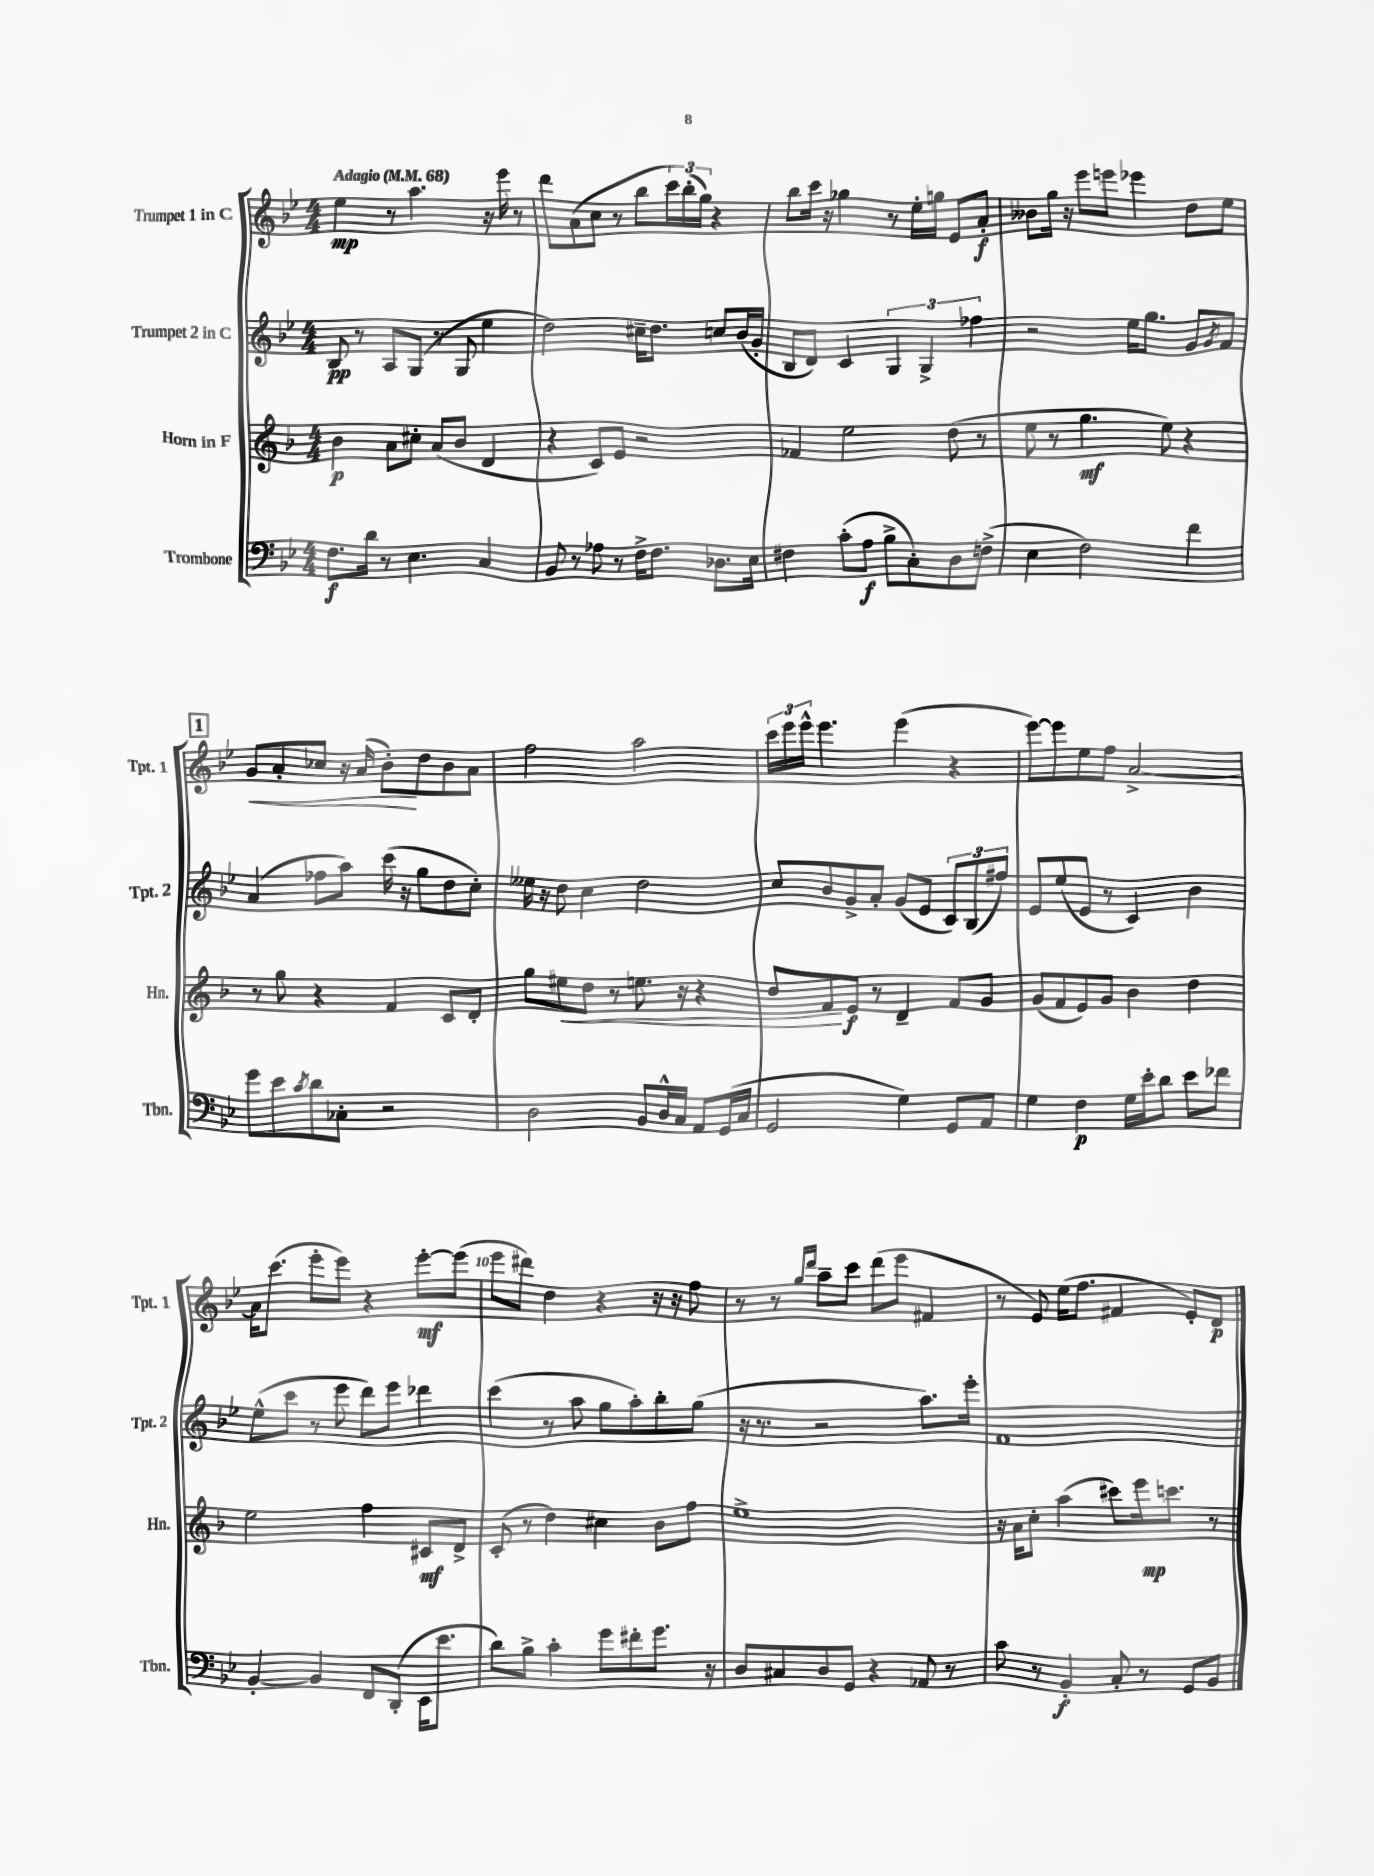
<<
\new StaffGroup <<
\new Staff = "s0" \with { instrumentName = "Trumpet 1 in C" shortInstrumentName = "Tpt. 1" } {
    \clef treble \key bes \major \numericTimeSignature \time 4/4 \tempo "Adagio" 4 = 68
    ees''4\mp r8 a''4. r16 ees'''16 r8 |
    d'''8 a'8( c''8 r8 bes''8 \tuplet 3/2 { c'''16) bes''16-.( g''16) } r4 |
    bes''8 c'''16 r16 ges''4 r8 ees''16-. g''16 ees'8 a'8-.\f |
    beses'8 g''16 r16 ees'''8 e'''8 ees'''4 d''8 ees''8 |
    \mark \markup { \box "1" } g'8\< a'8-. ces''8 r16 a'16( bes'8-.\!) d''8 bes'8 a'8 |
    f''2 a''2 |
    \tuplet 3/2 { c'''16 ees'''16 ees'''16-^ } ees'''4. ees'''4( r4 |
    ees'''8~) ees'''8 ees''8 f''8 a'2~-> |
    a'16 c'''8.( ees'''8-. ees'''8) r4 ees'''8~-.\mf ees'''8( |
    ees'''8 dis'''8) d''4 r4 r16 r16 f''8 |
    r8 r8 \grace { g''16 d'''16 } a''8-- c'''8 d'''8( ees'''8 fis'4 |
    r8 ees'8) ees''16( f''8. fis'4 ees'8-.) d'8\p \bar "|." |
}
\new Staff = "s1" \with { instrumentName = "Trumpet 2 in C" shortInstrumentName = "Tpt. 2" } {
    \clef treble \key bes \major \numericTimeSignature \time 4/4
    bes8\pp r8 a8 g8( r8 g8 ees''4 |
    d''2) cis''16-- d''8. c''8 bes'16( g'16-. |
    bes8 d'8) c'4 \tuplet 3/2 { g4 g4-> fes''4 } |
    r2 ees''16 g''8. g'8 \acciaccatura { g'8 } f'8 |
    \mark \markup { \box "1" } a'4( fes''8 a''8) c'''16( r16 g''8 d''8 c''8-.) |
    eeses''16 r16 d''8 c''4 d''2 |
    c''8 bes'8 g'8-> a'8-. g'8( ees'8 \tuplet 3/2 { c'8) bes8( fis''8) } |
    ees'8 ees''8( ees'8 r8 c'4) bes'4 |
    ees''8-^( c'''8 r8 ees'''8 d'''8) ees'''8 des'''4 |
    c'''4( r8 a''8 g''8 a''8-.) bes''8-. g''8( |
    r16 r8. r2 a''8.) ees'''16-. |
    f'1 \bar "|." |
}
\new Staff = "s2" \with { instrumentName = "Horn in F" shortInstrumentName = "Hn." } {
    \clef treble \key f \major \numericTimeSignature \time 4/4
    bes'4\p a'8 cis''8-. a'8( bes'8 d'4 |
    r4 c'8) e'8 r2 |
    fes'4 e''2 d''8( r8 |
    e''8 r8 g''4.\mf e''8) r4 |
    \mark \markup { \box "1" } r8 g''8 r4 f'4 c'8 d'8-. |
    g''8 eis''8\< d''8 r8 e''8. r16 r4 |
    d''8 f'8\! e'8\f r8 d'4-- f'8 g'8 |
    g'8( f'8 e'8) g'8 bes'4 d''4 |
    e''2 f''4 cis'8\mf d'8-> |
    c'8-.( r8 d''4) cis''4 bes'8 f''8 |
    e''1-> |
    r16 a'16 c''8-. a''4( cis'''8) e'''16\mp c'''8. r8 \bar "|." |
}
\new Staff = "s3" \with { instrumentName = "Trombone" shortInstrumentName = "Tbn." } {
    \clef bass \key bes \major \numericTimeSignature \time 4/4
    f8.\f d'16 r8 ees4. c4 |
    bes,8 r8 aes8 r8 f16-> f8. des8. ees16 |
    fis4 c'8-.( a8\f bes8-> c8-.) d8 f8->( |
    ees4 f2) f'4 |
    \mark \markup { \box "1" } g'8 ees'8 \acciaccatura { c'8 } d'8 ces8-. r2 |
    d2 bes,8 d16-^ c16 a,8 g,16( c16 |
    g,2 g4) g,8 a,8 |
    g4 f4\p g16 ees'16-. d'8 ees'8 fes'8 |
    bes,4~-. bes,4 f,8 d,8-.( ees,16 ees'8. |
    d'8) bes8-> c'4-. g'8 fis'8-. g'8. r16 |
    d8 cis8 d8 g,8 r4 aes,8 r8 |
    c'8 r8 bes,4-.\f c8-. r8 g,8 bes,8 \bar "|." |
}
>>
>>
\layout { \context { \Score \override BarNumber.break-visibility = ##(#f #t #t) barNumberVisibility = #(every-nth-bar-number-visible 5) } }
